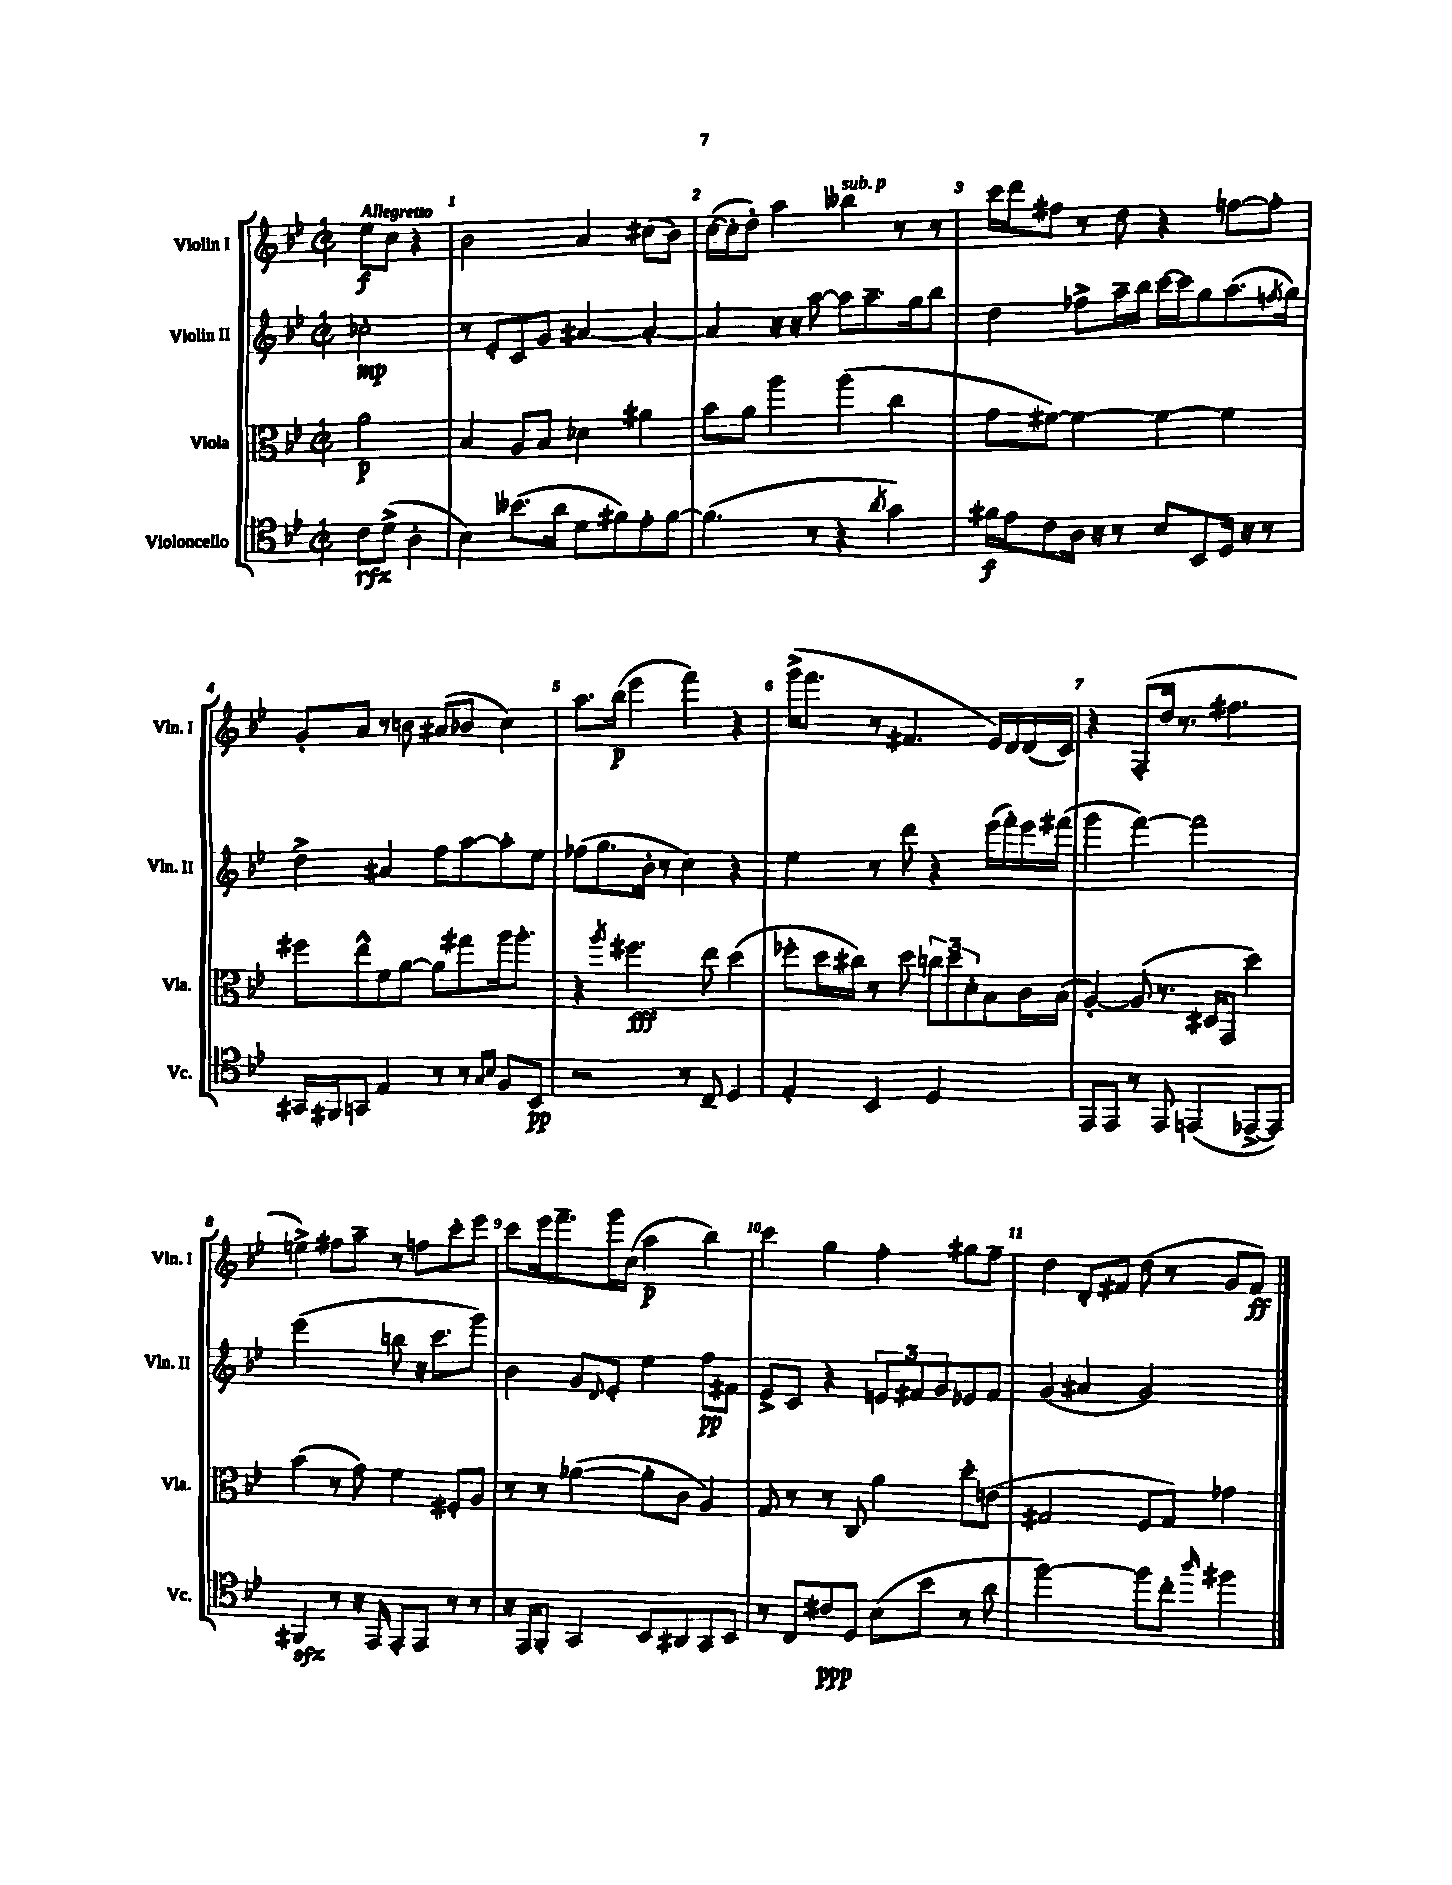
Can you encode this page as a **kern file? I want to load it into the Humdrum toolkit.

**kern	**kern	**kern	**kern
*staff4	*staff3	*staff2	*staff1
*clefC4	*clefC3	*clefG2	*clefG2
*k[b-e-]	*k[b-e-]	*k[b-e-]	*k[b-e-]
*M2/2	*M2/2	*M2/2	*M2/2
*met(c|)	*met(c|)	*met(c|)	*met(c|)
8c	2a	2cc-'	8ee-
(8d^	.	.	8cc
4A'	.	.	4r
=	=	=	=
4B-)	4B-	8r	2b-
.	.	8e-'	.
(8.b--	8A	8c	.
.	8B-	8g	.
16a	.	.	.
8d	4d-	[4a#	4a
8f#)	.	.	.
8e-'	4a#	4a#'_	(8cc#
[8f#	.	.	8b-)
=	=	=	=
(4.f#]	8b-	4a#]	([16cc
.	.	.	16cc']
.	8a	.	8dd')
.	4aa	16r	4aa
.	.	16r	.
8r	.	[8aa	.
4r	(4aa	8aa]	4bb--
.	.	8.aa~	.
8qa	.	.	.
4g)	4cc	.	8r
.	.	16gg	.
.	.	8bb-	8r
=	=	=	=
16f#	8g	4dd	16ccc
16e-	.	.	16ddd
8c	[8f#)	.	8ff#
16A	4f#_	8ff-^	8r
16r	.	.	.
8r	.	16aa~	8dd
.	.	16bb-	.
8B-	4f#_	[16ccc	4r
.	.	16ccc]	.
8BB-	.	8gg	.
16D	4f#]	(8.aa	[8ff
16r	.	.	.
8r	.	.	8ff']
.	.	8qff	.
.	.	16gg)	.
=	=	=	=
16GG#	8ff#	4dd^	8g'
16FF#	.	.	.
8GG	8ee-^^	.	8a
4E-	8f	4a#	8r
.	[8a	.	8b
8r	8a]	8ff	(8a#
8r	8gg#	[8aa	8b-
16qqG	.	.	.
16qqB-	.	.	.
8F	16aa	8aa']	4cc)
.	8.aa'	.	.
8BB-	.	8ee-	.
=	=	=	=
2r	4r	(8ff-	8.aa
.	.	8.gg	.
.	.	.	(16bb-
.	8qaa	.	.
.	4.ff#	.	4eee-
.	.	16b-'	.
.	.	8r	.
8r	.	4cc)	4fff)
8C~	8ee-	.	.
4D	(4dd	4r	4r
=	=	=	=
4E-'	8ff-'	4ee-	(16ggg^
.	.	.	8.fff
.	16dd	.	.
.	16cc#)	.	.
4BB-	8r	8r	8r
.	8dd	8ddd	4.f#
2D	12cc	4r	.
.	12dd	.	.
.	12d'	.	.
.	8B-	(16eee-	16e-)
.	.	16fff')	16d
.	16c	16eee-	(16d
.	(16B-	(16fff#	16c)
=	=	=	=
8EE-	[4A')	4ggg	4r
8EE-	.	.	.
8r	(8A]	[4fff)	(8F'
8EE-	8.r	.	16dd
.	.	.	8.r
(4EE	.	2fff]	.
.	16D#	.	.
.	8GG	.	4.ff#
[8EE-^	4dd)	.	.
8EE-])	.	.	.
=	=	=	=
4FF#	(4b-	(2eee-	4ee^)
8r	8r	.	8ff#
16r	8g)	.	8aa~
16EE-	.	.	.
8EE-'	4f	8bb	8r
8EE-	.	16r	8ff
.	.	8.ccc	.
8r	8F#'	.	8ccc'
8r	8A	8ggg)	8eee-
=	=	=	=
16r	8r	4b-	8ccc
16EE-	.	.	.
8FF'	8r	.	16eee-
.	.	.	8.fff~
4GG	([4a-	8g	.
.	.	8qqd	.
.	.	8e-'	16ggg
.	.	.	(16cc
8BB-	8a-']	4ee-	4aa
8AA#	8c	.	.
8GG	4A)	8ff	4bb-)
8BB-	.	8f#	.
=	=	=	=
8r	8G	8e-^	4ccc
8C	8r	8c	.
8c#	8r	4r	4gg
8D	8C	.	.
(8B-	4a	12e	4ff'
.	.	12f#	.
8b-	.	.	.
.	.	12g	.
8r	8dd'	8e-	8gg#
8a	(8e	8f#	8ff~
=	=	=	=
[2ff)	2G#	(4g	4dd
.	.	4a#	8d'
.	.	.	8f#
8ff]	8F	2g)	(8dd
8cc'	8G#)	.	8r
16qqaa	.	.	.
4ff#	4g-	.	8g
.	.	.	8f#)
==	==	==	==
*-	*-	*-	*-
